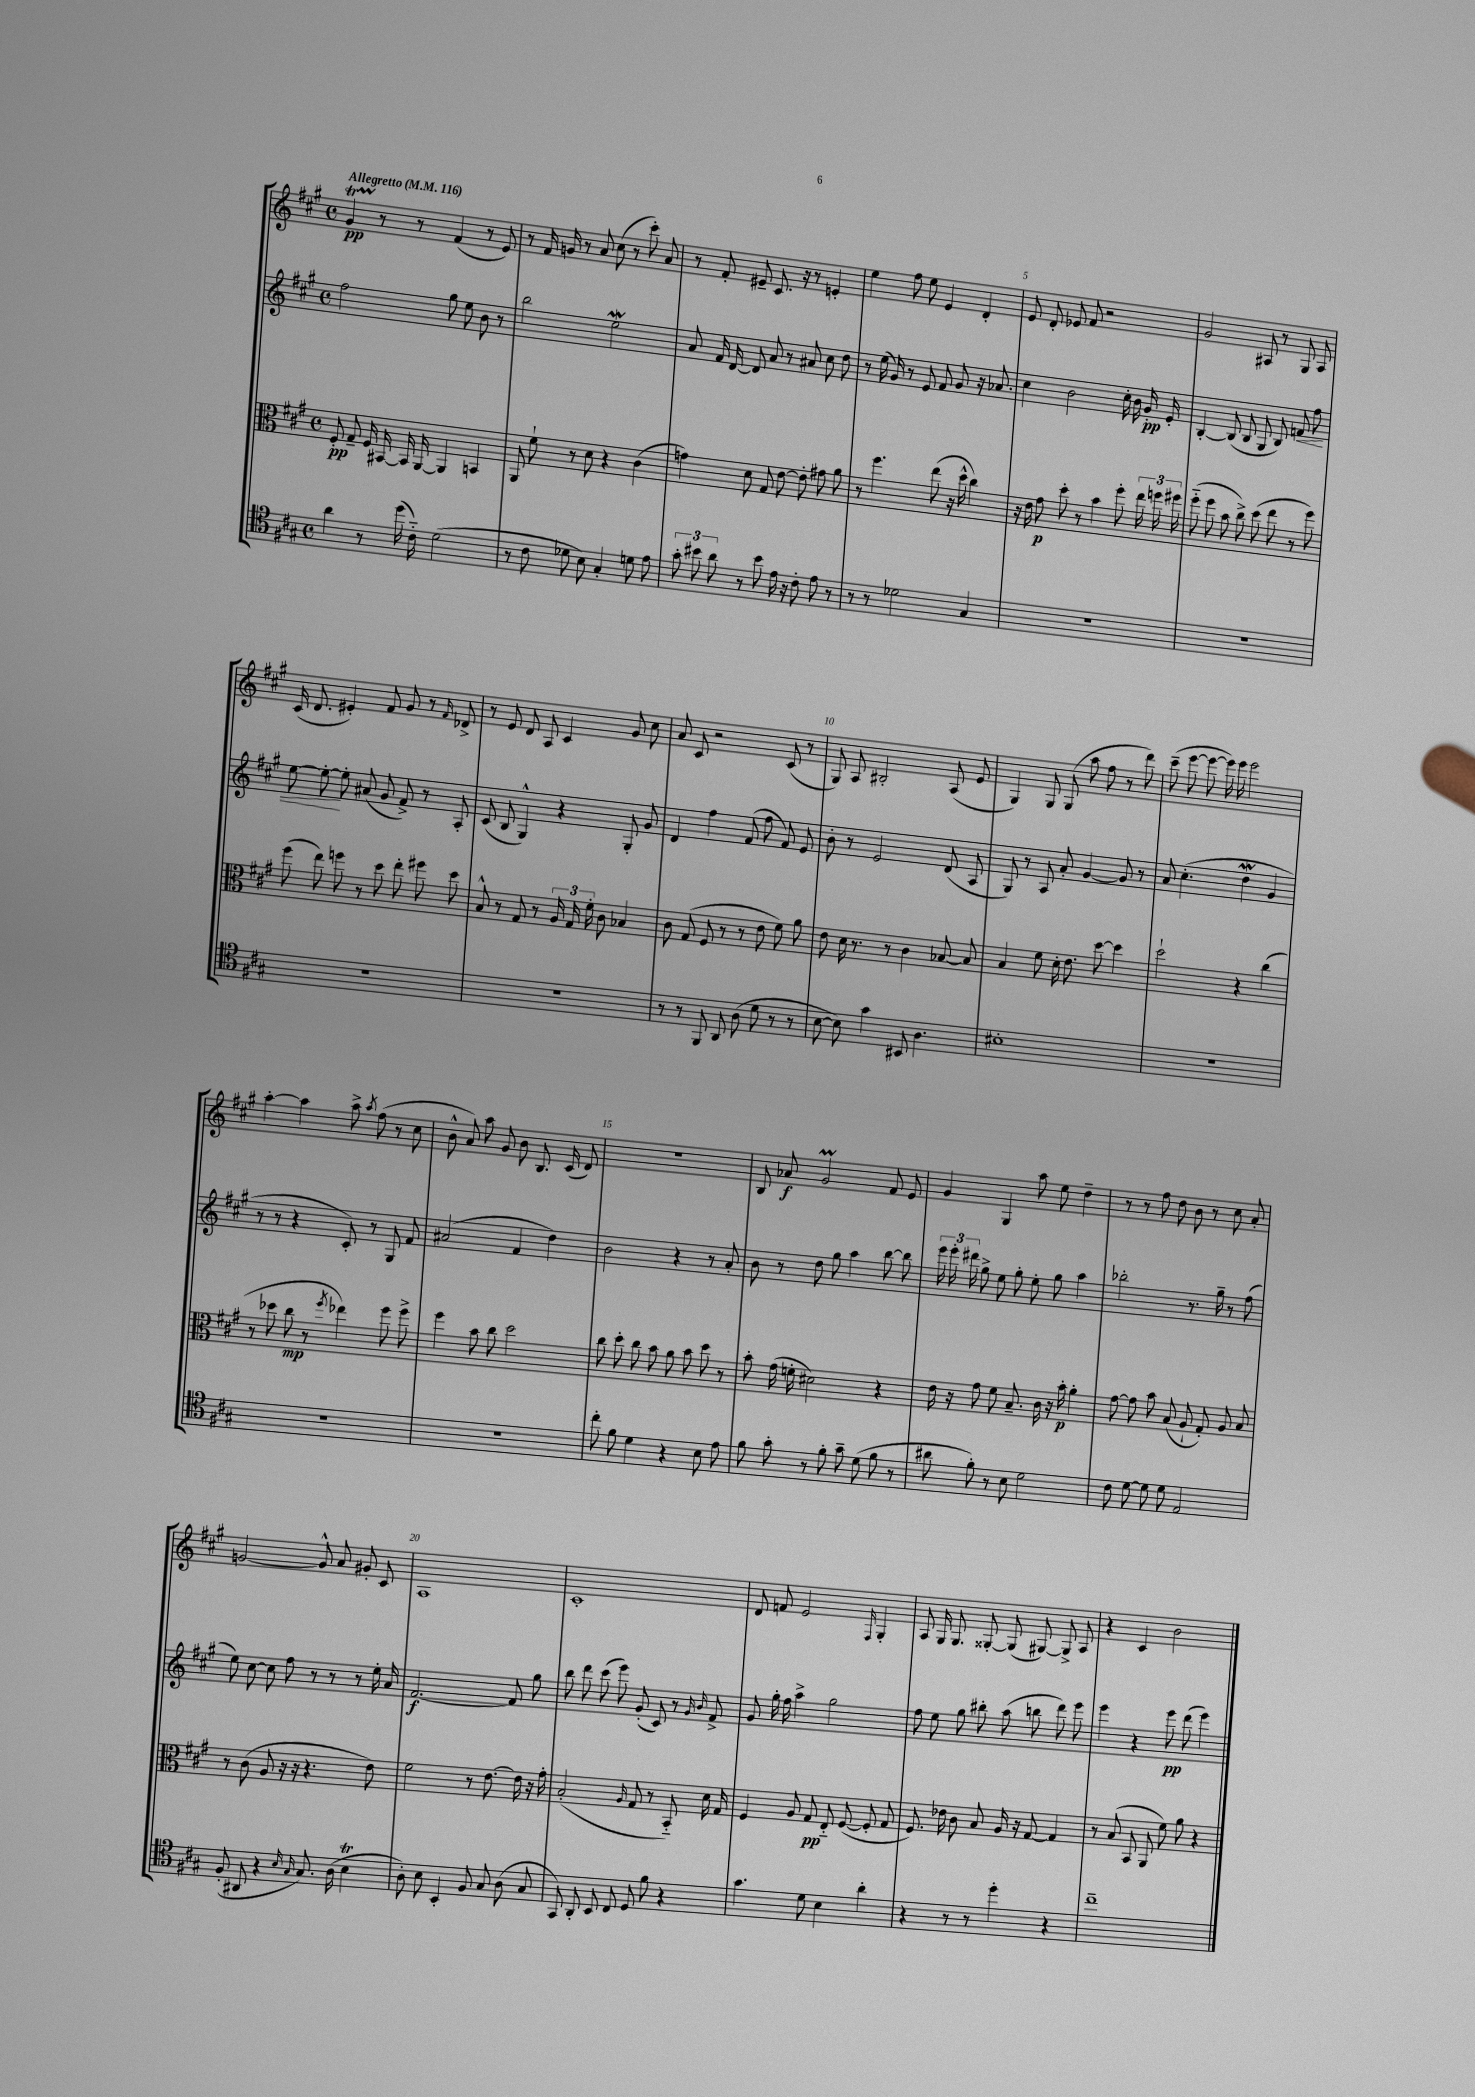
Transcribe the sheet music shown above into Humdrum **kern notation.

**kern	**kern	**kern	**kern
*staff4	*staff3	*staff2	*staff1
*clefC4	*clefC3	*clefG2	*clefG2
*k[f#c#g#]	*k[f#c#g#]	*k[f#c#g#]	*k[f#c#g#]
*M4/4	*M4/4	*M4/4	*M4/4
*met(c)	*met(c)	*met(c)	*met(c)
*MM116	*MM116	*MM116	*MM116
4a	8F#'	2ff#	4g#
.	8G#~	.	.
8r	16F#	.	8r
.	[16BB#	.	.
(16dd	16BB#]	.	8r
16c#'~)	[16AA	.	.
(2d	4AA]	8gg#	(4f#
.	.	8ee	.
.	4BB	8b	8r
.	.	8r	8e)
=	=	=	=
8r	8AA	2bb	8r
8c#	8f#`	.	16f#
.	.	.	16g
8d-	8r	.	8r
8B)	8d	.	8a
4G#'	4r	2ee	(8cc#
.	.	.	8r
8d	(4c#	.	8ccc#')
8e	.	.	8a
=	=	=	=
12g#'	4g)	8a	8r
12b#	.	.	.
.	.	16f#	8f#'
12a	.	.	.
.	.	[16d	.
8r	8d	8d]	8e#~
8b#	8G#	8a	8.c#
16e	[8e	8r	.
16r	.	.	16r
8c#'	8e']	8a#	8r
8e	8g#	8cc#	4e'
8r	8a	8dd	.
=	=	=	=
8r	8r	8r	4ee
8r	4.ff#	(16ee	.
.	.	16g#)	.
2d-	.	8r	8ff#
.	.	8e	8ee
.	(8ee	8f#	4e
.	16r	8g#	.
.	16dd^^	.	.
4G#	4cc#)	16r	4d'
.	.	8.a-	.
=	=	=	=
1r	16r	4cc#	8e
.	16e	.	.
.	8g#	.	8d'
.	8dd'	2b	8e-
.	8r	.	8f#
.	4b	.	2r
.	8ff#'	16cc#'	.
.	.	16b	.
.	24ee	16g#'	.
.	24ff	.	.
.	.	16e'	.
.	24ff#	.	.
=	=	=	=
1r	(8ff#'~	[4B'	2g#
.	8ff#	.	.
.	8b	(8B]	.
.	8cc#^)	8B	.
.	(8dd	8G#	8A#
.	8ee	8B)	8r
.	8r	8f	8G#
.	8ff#)	8ff#	8A#
=	=	=	=
1r	(8ff#	[8ee	(16c#
.	.	.	8.d
.	8ee)	8ee'_	.
.	8ff	8ee']	4e#')
.	8r	(8a#	.
.	8dd	8g#	8f#
.	8ee'	8f#^)	8g#
.	8ff#	8r	8r
.	.	.	16qqf#
.	8dd	8A'	8d-^
=	=	=	=
1r	8B^^	(8c#	8r
.	8r	8B	8e
.	8G#	4G#^^)	8d
.	8r	.	8A
.	24A	4r	4c#
.	24G#	.	.
.	24f#'	.	.
.	8c#	.	.
.	4B-	8G#'	8g#
.	.	8g#	8cc#
=	=	=	=
8r	8c#	4d	8a
8r	(8G#	.	8c#
8FF#	8F#	4ff#	2r
8AA	8r	.	.
(8A	8r	(8f#	.
8d	8e	8ff#	.
8r	8f#)	8f#)	(8c#
8r	8a	8e	8r
=	=	=	=
[8B	8e	8b'	8G#)
8B])	16d	8r	8A
.	8.r	.	.
4g#	.	2e	2B#'
.	8r	.	.
8BB#	4c#	.	.
4.A	.	.	.
.	[8B-	(8d	(8A
.	8B-]	8A	8e
=	=	=	=
1B#'	4B	8G#)	4G#)
.	.	8r	.
.	8f#	8A	8G#
.	16d'	8a'	(8G#
.	8.e	.	.
.	.	[4g#	8aa
.	[8dd	.	8ff#
.	4dd]	8g#]	8r
.	.	8r	8ddd)
=	=	=	=
1r	2dd`	8a	(8ccc#~
.	.	(4.cc#'	[8eee
.	.	.	8eee_
.	.	.	16eee])
.	.	.	16eee
.	4r	4dd	2eee
.	(4cc#	4g#	.
=	=	=	=
1r	8r	8r	[4aa'
.	8dd-	8r	.
.	8cc#	4r	4aa]
.	8r	.	.
.	8qff#	.	.
.	4ee-)	8c#')	8aa^
.	.	.	8qaa
.	.	8r	(8ff#
.	8ff#	8G#	8r
.	8ff#^	8f#	8cc#
=	=	=	=
1r	4ff#	(2a#	8b^^
.	.	.	8a)
.	8b	.	8aa
.	8cc#	.	8g#
.	2dd	4f#	8b
.	.	.	8.B
.	.	4dd)	.
.	.	.	(16c#
.	.	.	8d)
=	=	=	=
8cc#'	8cc#	2b	1r
8f#	8dd'	.	.
4d	8cc#	.	.
.	8b	.	.
4r	8a	4r	.
.	8b	.	.
8B	8dd	8r	.
8e	8r	8a'	.
=	=	=	=
8f#	8b'	8b	8B
8g#'	(16g#	8r	8a-
.	16f'	.	.
8r	2d#)	8dd	2g#
8f#'	.	8gg#	.
8g#~	.	4aa	.
(8d	.	.	.
8f#	4r	[8bb	8f#
8r	.	8bb]	8e
=	=	=	=
8a#	16e	24eee	4g#
.	.	24eee'	.
.	16r	.	.
.	.	24ddd#	.
8f#')	8g#	8gg#^	.
8r	8f#	8ee	4G#
8B	8.B~	8gg#'	.
2d	.	8ee'	8aa
.	16c#	.	.
.	16r	8gg#	8ee
.	16b'	.	.
.	4a'	4aa	4dd~
=	=	=	=
8c#	[8g#	2bb-'	8r
[8d	8g#]	.	8r
8d]	8b	.	8ff#
8d	(8B	.	8dd
2E	8A`	8.r	8b
.	8G#')	.	8r
.	.	16gg#~	.
.	8A	8r	8cc#
.	8B	(8ff#	8a'
=	=	=	=
(8F#'	8r	8ee)	[2g
8AA#	(8c#	[8cc#	.
4r	8A	8cc#]	.
.	16r	8ff#	.
.	16r	.	.
16qqB	.	.	.
16qqG#	.	.	.
8.G#)	4.r	8r	8g^^]
.	.	8r	8a
(16A	.	.	.
4B	.	8r	8g#'
.	8e)	16ee'	8c#
.	.	16a	.
=	=	=	=
8A')	2f#	[2.f#	1A
8B	.	.	.
4BB'	.	.	.
8F#	8r	.	.
8G#	[8.e	.	.
(8A	.	8f#]	.
.	16e]	.	.
8G#	16r	8gg#	.
.	16g#'	.	.
=	=	=	=
8GG#)	(2B'	8bb	1c#'
8AA'	.	8ddd	.
8BB	.	(8ccc#	.
8C#	.	8eee)	.
.	16qqA	.	.
8D	8G#	(8g#'	.
8f#	8r	8c#)	.
4r	8BB'~)	8r	.
.	.	16qqg#	.
.	.	16qqb	.
.	16d	8f#^	.
.	16G#	.	.
=	=	=	=
4.g#	4F#	8g#	8d
.	.	16gg#'	8f
.	.	16ff#	.
.	8A	4aa^	2e
8d	8G#	.	.
4B	8E'~	2gg#	.
.	([8F#	.	.
.	.	.	16qqF#
4a'	8F#']	.	4G#'
.	8G#	.	.
=	=	=	=
4r	8.F#)	8ff#	8A
.	.	8ee	16G#
.	16e-	.	8.G#
8r	8c#	8gg#	.
8r	8B	8bb#'	[8G##'
4dd'	16A	(8aa	(8G##]
.	16r	.	.
.	[8G#	8bb	[8G#)
4r	4G#]	8ddd)	8G#^]
.	.	8eee	8A
=	=	=	=
1cc#~	8r	4eee	4r
.	(8B	.	.
.	8BB	4r	4c#
.	8AA	.	.
.	8f#)	8eee	2b
.	8a	(8ddd	.
.	4r	4eee)	.
==	==	==	==
*-	*-	*-	*-
